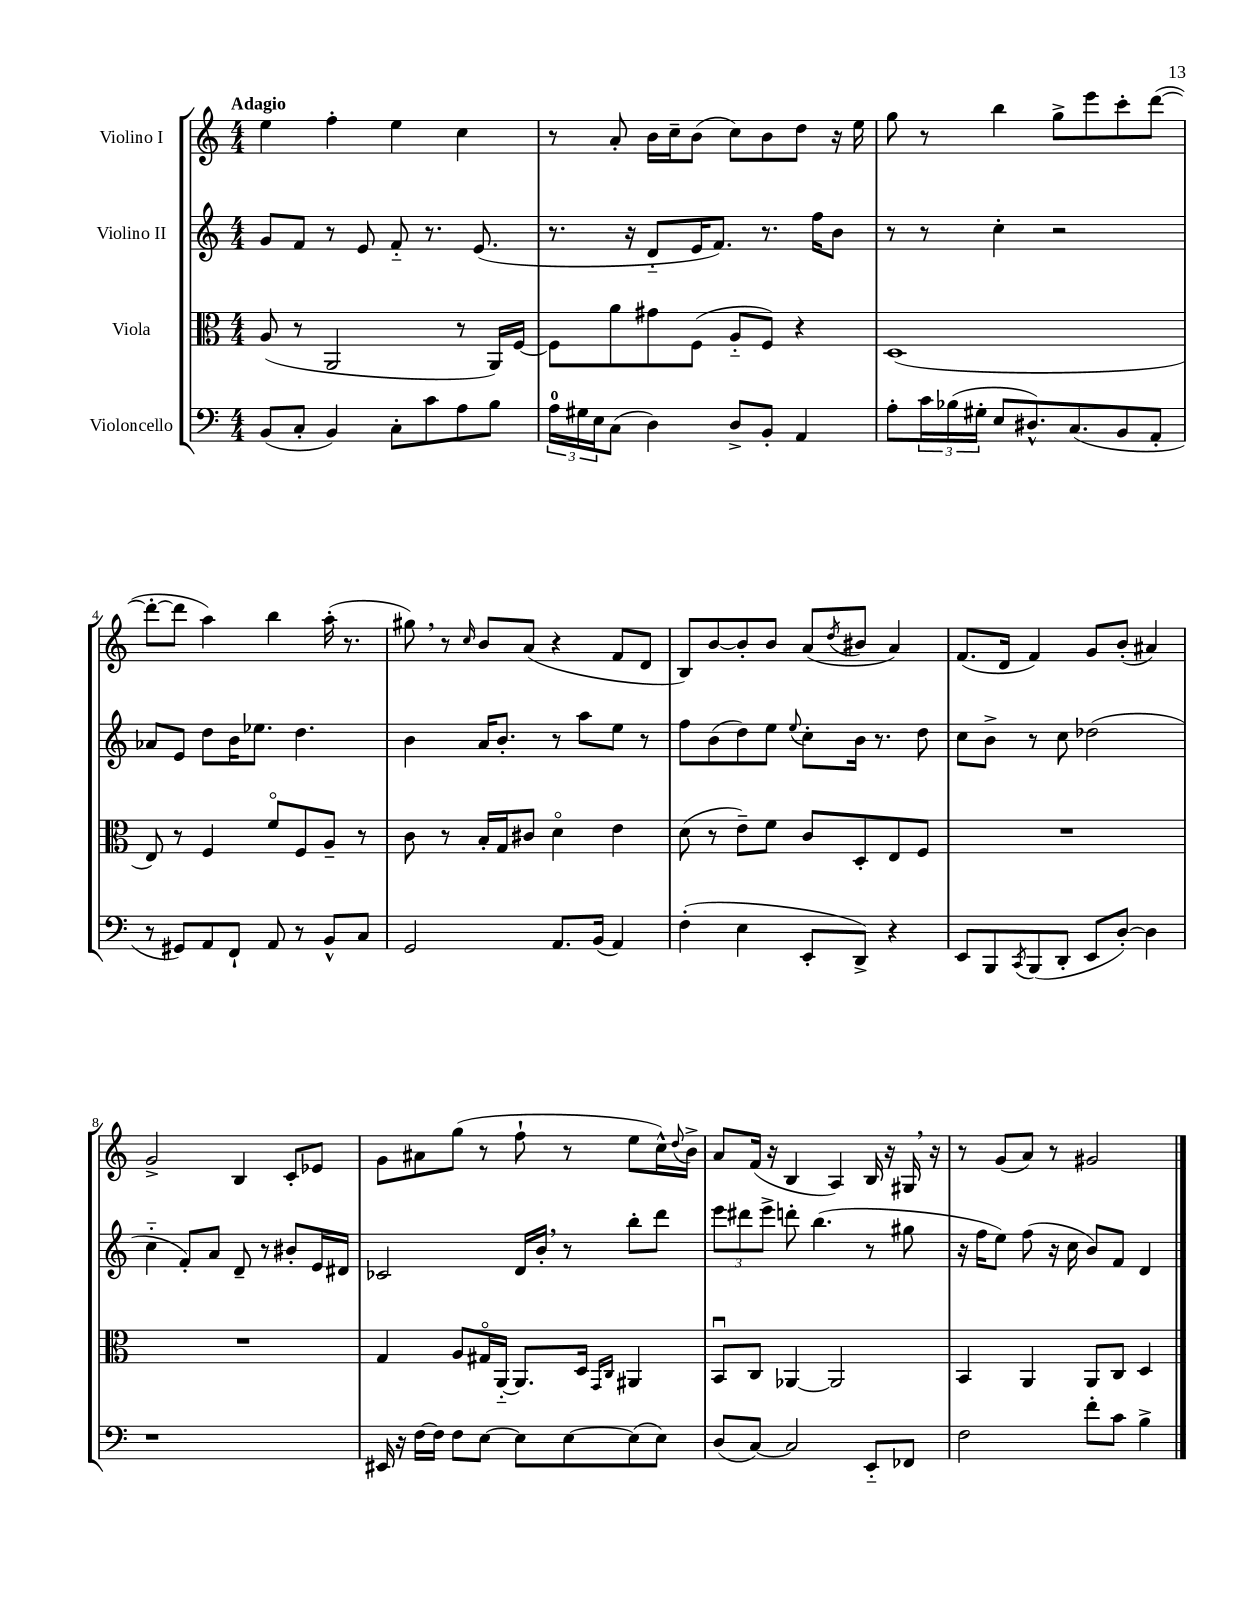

**kern	**kern	**kern	**kern
*part4	*part3	*part2	*part1
*staff4	*staff3	*staff2	*staff1
*I"Violoncello	*I"Viola	*I"Violino II	*I"Violino I
*clefF4	*clefC3	*clefG2	*clefG2
*k[]	*k[]	*k[]	*k[]
*M4/4	*M4/4	*M4/4	*M4/4
=1	=1	=1	=1
!	!	!	!LO:TX:a:B:t=Adagio
(8BB/L	(8A/	8g/L	4ee\
8C'/J	8r	8f/J	.
4BB/)	2AA/	8r	4ff'\
.	.	8e/	.
8C'\L	.	8f/	4ee\
8c\	.	8.r	.
8A\	8r	.	4cc\
.	.	(8.e/	.
8B\J	16AA/LL)	.	.
.	[16F/JJ	.	.
=2	=2	=2	=2
24A\LL	8F\L]	8.r	8r
24G#X\	.	.	.
24E\J	.	.	.
(8C\J	8a\	.	8a'/
.	.	16r	.
4D\)	8g#X\	8d/L	16b\LL
.	.	.	16cc~\J
.	(8F\J	16e/K	(8b\J
.	.	8.f/J)	.
8D^/L	8A/L	.	8cc\L)
8BB'/J	8F/J)	8.r	8b\
4AA/	4r	.	8dd\J
.	.	16ff\KL	.
.	.	8b\J	16r
.	.	.	16ee\
=3	=3	=3	=3
8A'\L	(1D	8r	8gg\
24c\L	.	8r	8r
(24B-X\	.	.	.
24G#X'\JJ	.	.	.
8E/L	.	4cc'\	4bb\
8.D#X^^/)	.	.	.
.	.	2r	8gg^\L
(8.C/	.	.	.
.	.	.	8eee\
8BB/	.	.	8ccc'\
8AA'/J	.	.	([8ddd\J
!!LO:LB:g=z
=4	=4	=4	=4
8r	8E/)	8a-X/L	8ddd'\L_
8GG#X/L)	8r	8e/J	8ddd\J]
8AA/	4F/	8dd\L	4aa\)
8FF`/J	.	16b\K	.
.	.	8.ee-X\J	.
8AA/	8f/L	.	4bb\
8r	8F/	4.dd\	.
8BB^^/L	8A~/J	.	(16aa'\
.	.	.	8.r
8C/J	8r	.	.
=5	=5	=5	=5
2GG/	8c\	4b\	8gg#X,\)
.	8r	.	8r
.	.	.	16qqcc/
.	16B'/LL	16a/KL	8b/L
.	16G/J	8.b'/J	.
.	8c#X/J	.	(8a/J
8.AA/L	4d\	8r	4r
.	.	8aa\L	.
(16BB/Jk	.	.	.
4AA/)	4e\	8ee\J	8f/L
.	.	8r	8d/J
=6	=6	=6	=6
(4F'\	(8d\	8ff\L	8B/L)
.	8r	(8b\	[8b/
4E\	8e~\L)	8dd\)	8b'/]
.	8f\J	8ee\J	8b/J
.	.	8qqee/	.
8EE'/L	8c/L	8cc'\L	(8a/L
.	.	.	8qdd/
8DD^/J)	8D'/	16b\Jk	8b#X/J
.	.	8.r	.
4r	8E/	.	4a/)
.	8F/J	8dd\	.
=7	=7	=7	=7
8EE/L	1r	8cc\L	(8.f/L
8BBB/	.	8b^\J	.
.	.	.	16d/Jk
8qCC/	.	.	.
(8BBB/	.	8r	4f/)
8DD'/J	.	8cc\	.
8EE/L	.	(2dd-X\	8g/L
[8D'/J)	.	.	(8b'/J
4D\]	.	.	4a#X/)
!!LO:LB:g=z
=8	=8	=8	=8
1r	1r	4cc\	2g^/
.	.	8f'/L)	.
.	.	8a/J	.
.	.	8d~/	4B/
.	.	8r	.
.	.	8b#X'/L	8c'/L
.	.	16e/L	8e-X/J
.	.	16d#X/JJ	.
=9	=9	=9	=9
16EE#X/	4G/	2c-X/	8g\L
16r	.	.	.
[16F\LL	.	.	8a#X\
16F\JJ]	.	.	.
8F\L	8A/L	.	(8gg\J
[8E\J	16G#X/L	.	8r
.	[16AA/JJ	.	.
8E\L]	8.AA/L]	16d/LL	8ff`\
.	.	16b',/JJ	.
[8E\	.	8r	8r
.	16D/Jk	.	.
.	16qqGG/LL	.	.
.	16qqC/JJ	.	.
(8E\]	4AA#X/	8bb'\L	8ee\L
8E\J)	.	8ddd\J	16cc^^\L)
.	.	.	8qqdd/
.	.	.	16b^\JJ
=10	=10	=10	=10
(8D/L	8BBu/L	12eee\L	8a/L
.	.	12ddd#X\	.
[8C/J)	8C/J	.	(16f/Jk
.	.	12eee^\J	.
.	.	.	16r
2C/]	[4AA-X/	8dddn'\	4B/
.	.	(4.bb\	.
.	2AA-/]	.	4A/)
8EE/L	.	8r	16B/
.	.	.	16r
8FF-X/J	.	8gg#X\	16G#X,/
.	.	.	16r
=11	=11	=11	=11
2F\	4BB/	16r	8r
.	.	16ff\KL	.
.	.	8ee\J)	(8g/L
.	4AA/	(8ff\	8a/J)
.	.	16r	8r
.	.	16cc\	.
8f'\L	8AA/L	8b/L)	2g#X/
8c\J	8C/J	8f/J	.
4B^\	4D/	4d/	.
==	==	==	==
*-	*-	*-	*-
